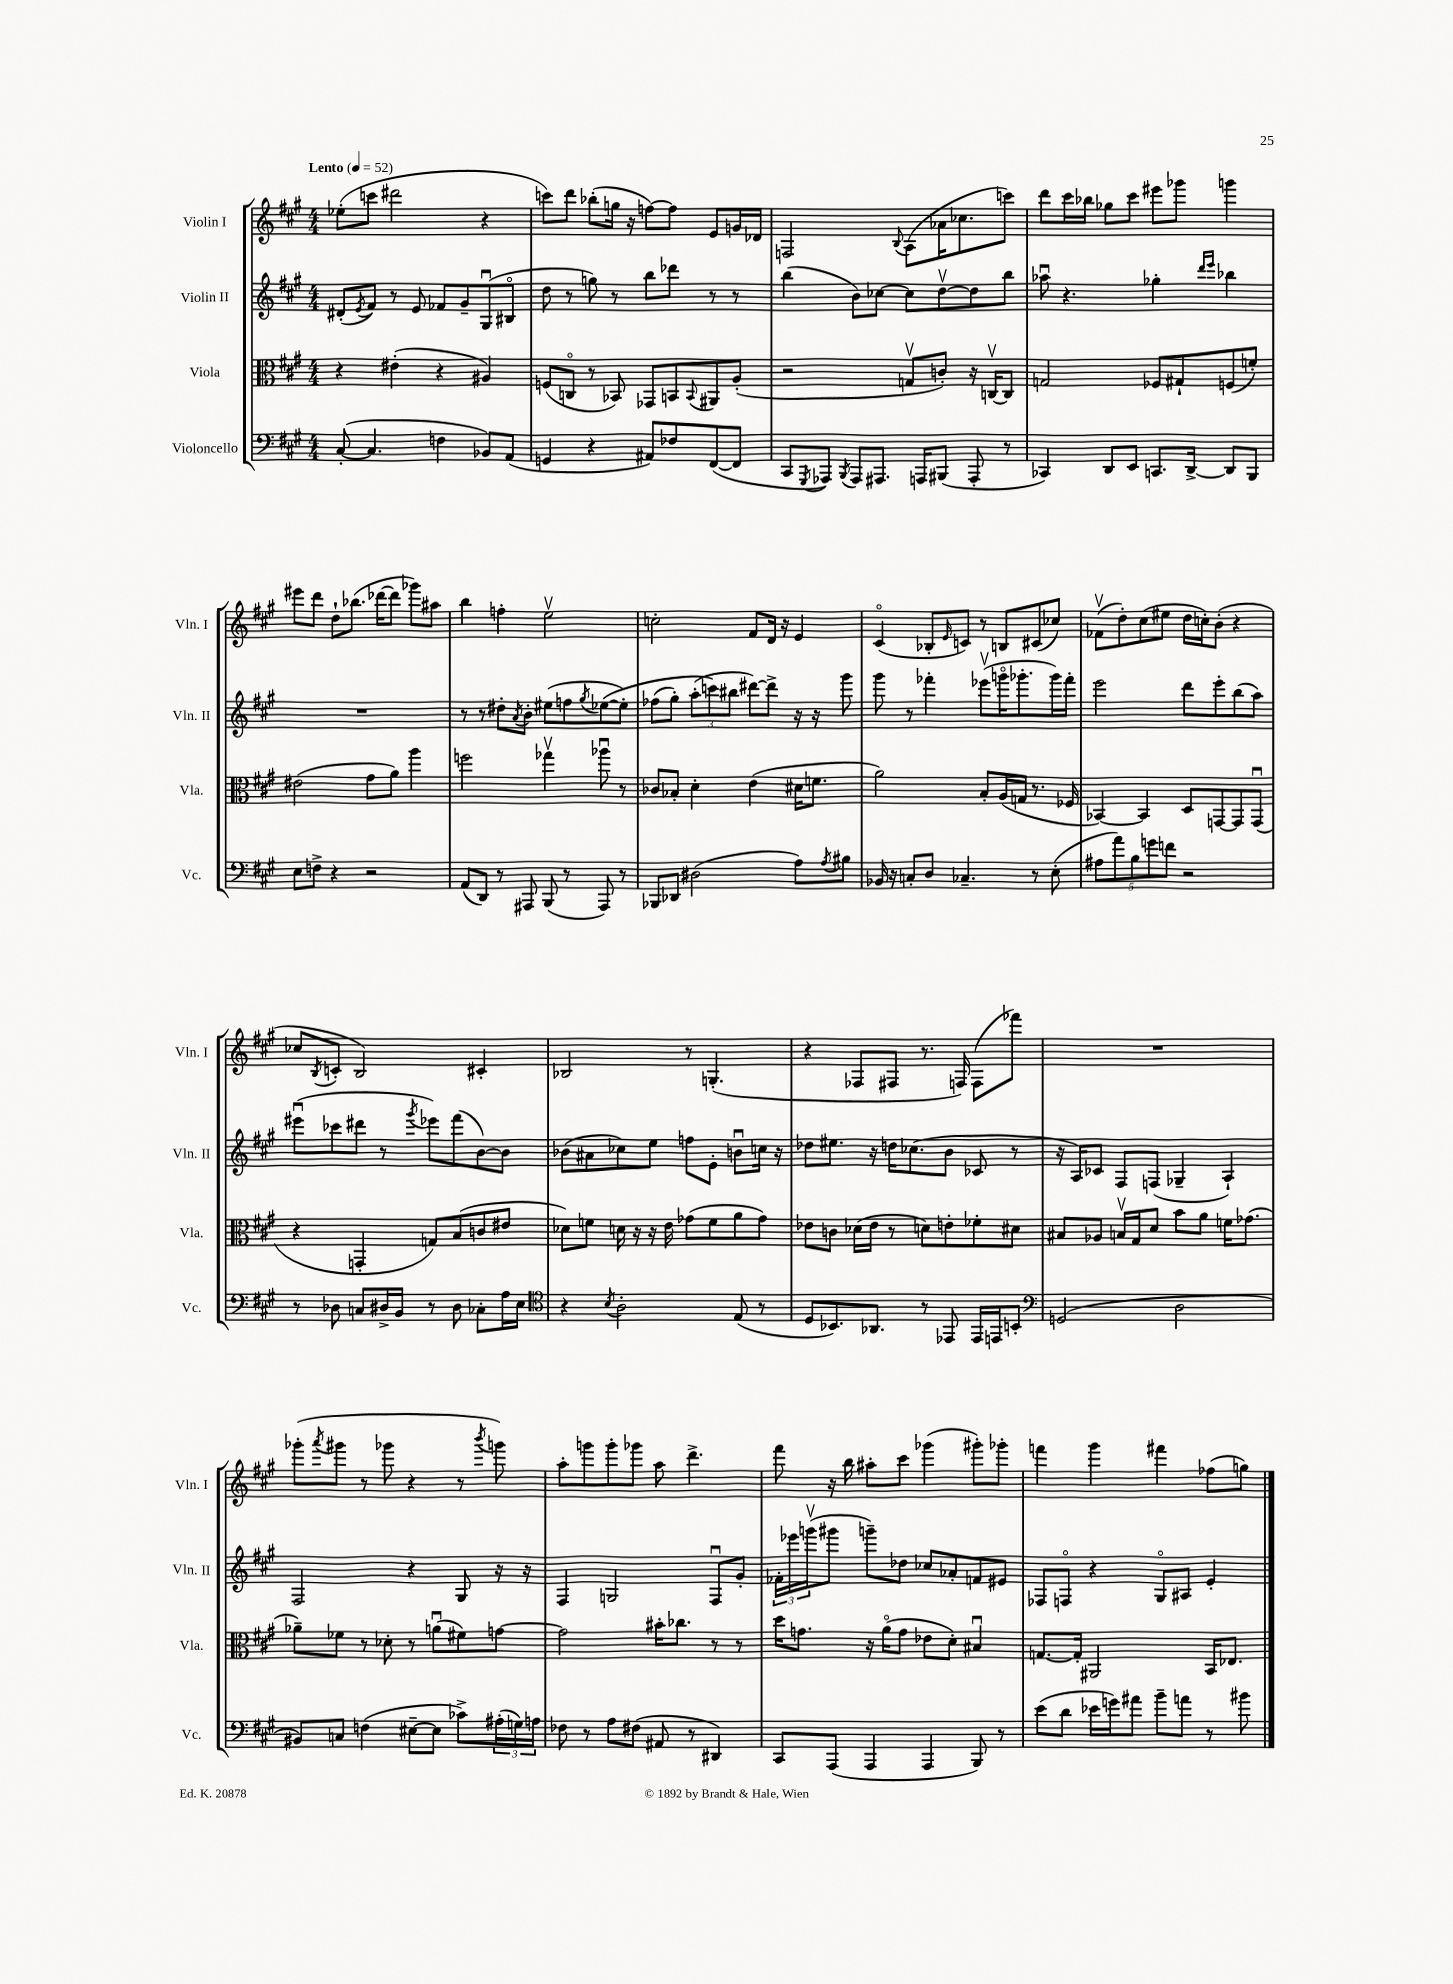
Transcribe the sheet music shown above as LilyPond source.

<<
\new StaffGroup <<
\new Staff = "s0" \with { instrumentName = "Violin I" shortInstrumentName = "Vln. I" } {
    \clef treble \key a \major \numericTimeSignature \time 4/4 \tempo "Lento" 4 = 52
    ees''8-.( c'''8 dis'''2 r4 |
    c'''8) d'''8 bes''8-.( g''16 r16 f''8~) f''8 e'8 g'16 des'16 |
    f2 \appoggiatura { b8 } a8( aes'16 ces''8. c'''8) |
    d'''8 cis'''16 bes''16 ges''8 cis'''8 eis'''8 ges'''8 g'''4 |
    eis'''8 d'''8 d''8-! bes''8.( des'''16~ des'''8 ges'''8) ais''8 |
    b''4 f''4-. e''2\upbow |
    c''2-. fis'8 d'16 r16 e'4 |
    cis'4\flageolet( bes8-. \grace { e'16 } c'8) r8 b8 cis'8( ces''8) |
    fes'8\upbow( d''8-.) cis''8( eis''8 d''16 c''16-.) b'8-.( r4 |
    ces''8 \acciaccatura { b8 } c'8-. b2) cis'4-. |
    bes2 r8 g4.-.( |
    r4 fes8 fis8 r8. f16) f8( fes'''8) |
    R1 |
    ges'''8-.( \acciaccatura { a'''8 } gis'''8 r8 ges'''8 r4 r8 \acciaccatura { b'''8 } g'''8) |
    a''8-. g'''8 g'''8-. ges'''8 a''8 d'''4.-> |
    fis'''8 r16 b''16 ais''8-. cis'''8 ges'''4( gis'''8-.) ges'''8-. |
    f'''4 gis'''4 fis'''4 fes''8( g''8) \bar "|." |
}
\new Staff = "s1" \with { instrumentName = "Violin II" shortInstrumentName = "Vln. II" } {
    \clef treble \key a \major \numericTimeSignature \time 4/4
    dis'8-.( \acciaccatura { e'8 } fis'8) r8 e'8 fes'8 gis'8-- gis8\downbow( bis8\flageolet |
    d''8 r8 g''8) r8 b''8 des'''8 r8 r8 |
    b''4( b'8) ces''8~ ces''8 d''8~\upbow d''8 b''8 |
    aes''8\downbow r4. ges''4-. \grace { d'''16 e'''16 } bes''4 |
    R1 |
    r8 r8 dis''8-. \acciaccatura { a'8 } b'8-. eis''8( f''8 \acciaccatura { gis''8 } ees''8~\( ees''8-.) |
    fes''8( gis''8-.) \tuplet 3/2 { a''8-.( c'''8\) bis''8 } dis'''8~) dis'''8-> r16 r16 gis'''8 |
    gis'''8 r8 fes'''4-. ees'''8\upbow( g'''16\flageolet ges'''8.-. ges'''16) fes'''16-. |
    e'''2 d'''8 e'''8-. b''8( a''8) |
    eis'''8\downbow( ces'''8 dis'''8 r8 \acciaccatura { gis'''8 } ees'''8) fis'''8( b'8~) b'8 |
    bes'8( ais'8 ces''8) e''8 f''8 e'8-. b'8\downbow c''16 r16 |
    des''8 eis''8. r16 d''16 ces''8.( b'8 ces'8 r8 |
    r16 a16) ces'8 fis8 f8( ges4-- a4-!) |
    fis2 r4 gis8 r16 r16 |
    fis4 g2 fis8\downbow gis'8-. |
    \tuplet 3/2 { fes'16-. ees'''16 g'''16\upbow( } gis'''8 g'''8--) des''8 ces''8 aes'8-. f'8 eis'8 |
    fes8 f8\flageolet r4 gis8\flageolet ais8 e'4-. \bar "|." |
}
\new Staff = "s2" \with { instrumentName = "Viola" shortInstrumentName = "Vla." } {
    \clef alto \key a \major \numericTimeSignature \time 4/4
    r4 eis'4-.( r4 ais4) |
    f8( c8\flageolet r8 bes,8) ges,8 b,8 \appoggiatura { b,8 } ais,8 a8-.( |
    r2 g8\upbow c'8-.) r16 c16~\upbow c8 |
    g2 fes8 gis8-! f8( f'8-.) |
    eis'2( gis'8 a'8) a''4 |
    f''2 ges''4\upbow aes''8\downbow r8 |
    ces'8 bes8-. d'4-. e'4( dis'16 f'8. |
    a'2) b8-. a16( g16 r8. fes16 |
    bes,4~) bes,4 d8 g,8~ g,8 g,8\downbow( |
    r4 g,4-. g8) b8( c'8 eis'8 |
    des'8) f'8 d'16 r16 r16 e'16 ges'8( f'8 a'8 ges'8) |
    ees'8 c'8 des'16( ees'16 r8 d'8) e'8-. fes'8-. dis'8 |
    bis8 aes8 b16\upbow gis16 d'8 b'8 a'8 f'16 ges'8.( |
    aes'8--) fes'8 r8 des'8-. r8 a'8\downbow( fis'8) g'8~ |
    g'2 bis'16-. ces''8. r8 r8 |
    d''16 g'8. r16 a'16\flageolet( g'8 ees'8 d'8-.) bis4\downbow |
    g8.~ g16-. ais,2 b,16 ees8. \bar "|." |
}
\new Staff = "s3" \with { instrumentName = "Violoncello" shortInstrumentName = "Vc." } {
    \clef bass \key a \major \numericTimeSignature \time 4/4
    cis8~-.( cis4. f4 bes,8) a,8( |
    g,4 r4 ais,8) fes8 fis,8~( fis,8 |
    cis,8 \acciaccatura { gis,,8 } aes,,8) \acciaccatura { b,,8 } aes,,8 ais,,8. a,,16 bis,,8( a,,8-. r8 |
    ces,4) d,8 e,8 c,8. d,16~-> d,8 b,,8 |
    e8 f8-> r4 r2 |
    a,8( d,8) r8 ais,,8 b,,8( r8 ais,,8) r8 |
    bes,,8 des,8 dis2( a8) \acciaccatura { a8 } bis8 |
    bes,16 r16 c8-. d8 ces4.-- r8 e8-.( |
    \tuplet 5/4 { ais8 a'8) b8 g'8 f'8 } r2 |
    r8 des8 c8 dis16-> b,16 r8 dis8 ces8-. a16 e16 |
    \clef tenor r4 \acciaccatura { b8 } a2-. e8( r8 |
    d8 bes,8.) aes,8. r8 ees,8 ees,16 e,16 b,8-. |
    \clef bass g,2( d2 |
    bis,8) c8 f4( eis8~-- eis8 ces'8->) \tuplet 3/2 { ais16-.( g16) a16 } |
    fes8 r8 a8 fis8( ais,8 r8 dis,4) |
    cis,8 a,,8( a,,4 a,,4 b,,8) r8 |
    e'8( d'8 ees'16 g'16) ais'8 b'8-- a'8 r8 bis'8 \bar "|." |
}
>>
>>
\layout { \context { \Score \remove "Bar_number_engraver" } }
